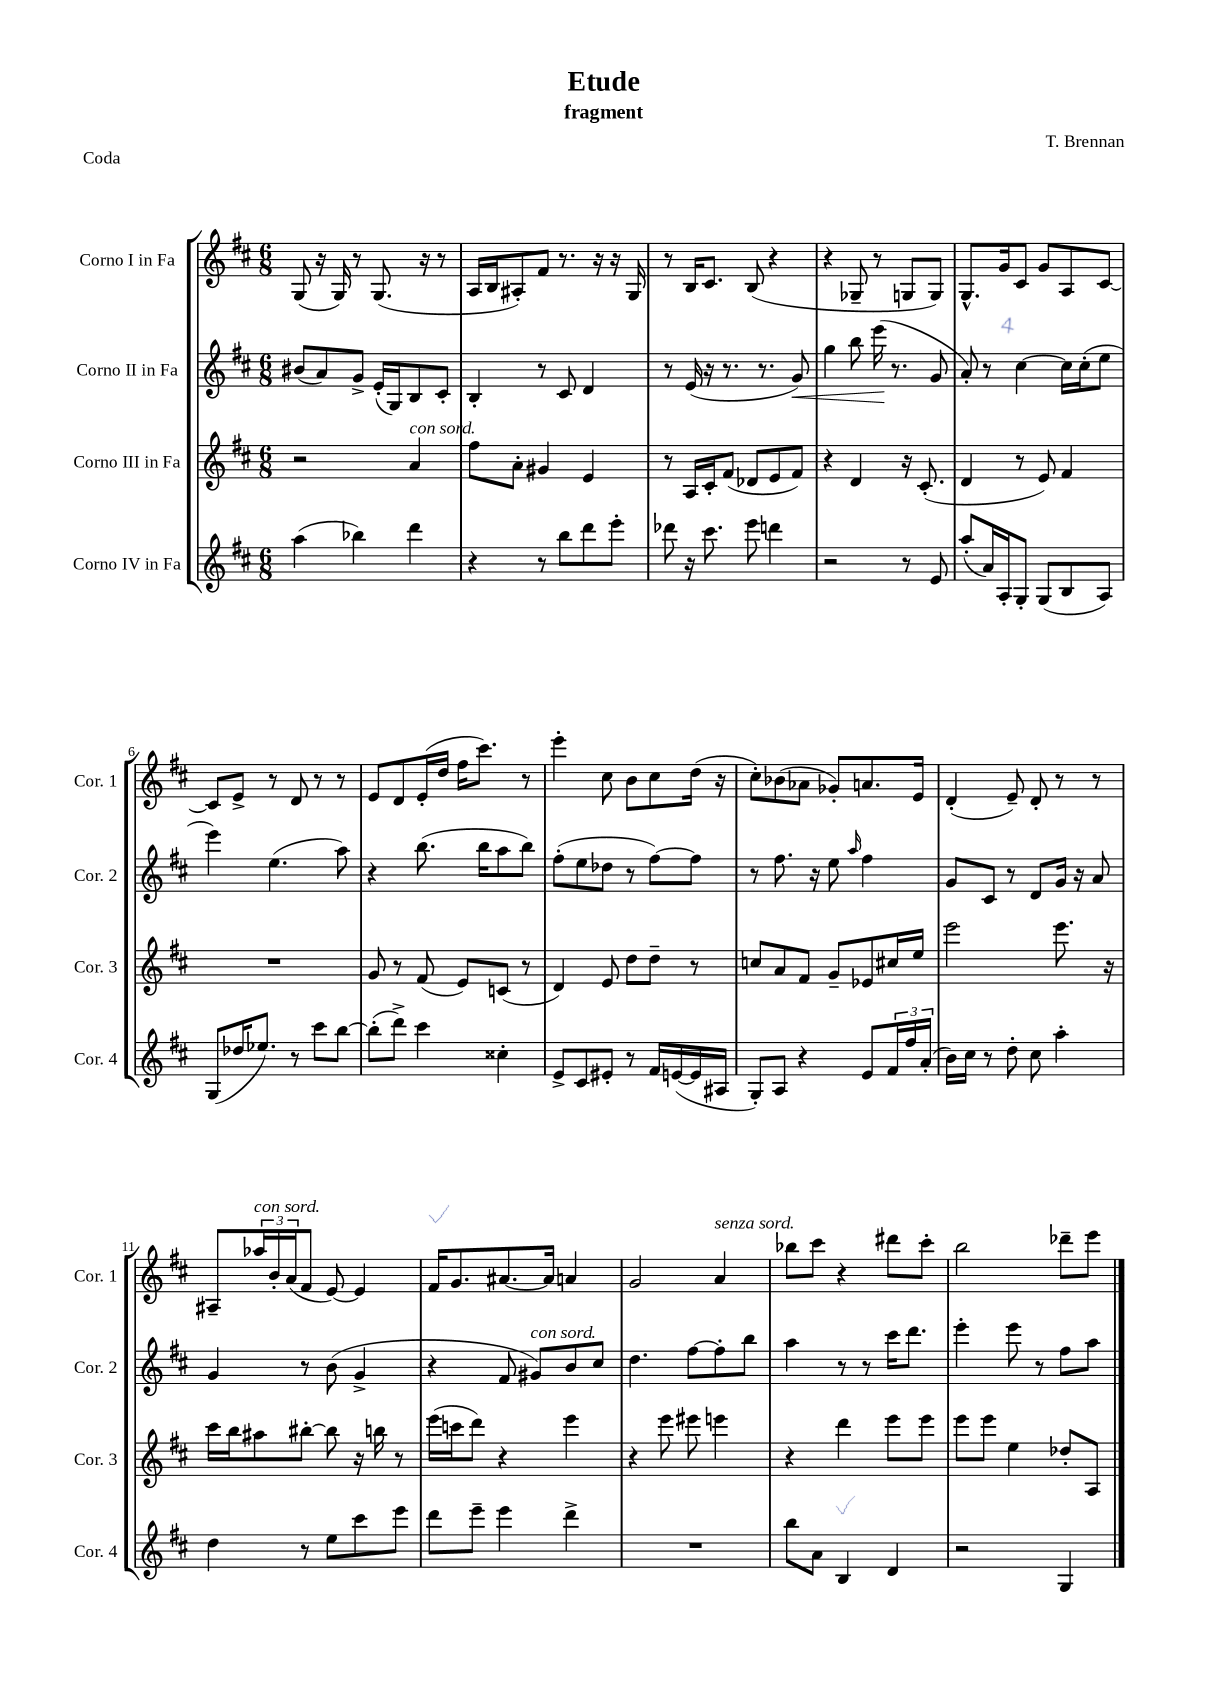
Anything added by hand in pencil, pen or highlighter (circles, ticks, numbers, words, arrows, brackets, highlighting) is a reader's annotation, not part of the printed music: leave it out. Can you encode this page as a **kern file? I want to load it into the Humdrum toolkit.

**kern	**kern	**kern	**kern
*staff4	*staff3	*staff2	*staff1
*clefG2	*clefG2	*clefG2	*clefG2
*k[f#c#]	*k[f#c#]	*k[f#c#]	*k[f#c#]
*M6/8	*M6/8	*M6/8	*M6/8
(4aa	2r	(8b#	(8G
.	.	8a)	16r
.	.	.	16G)
4bb-)	.	8g^	8r
.	.	(16e'	(8.G
.	.	16G)	.
4ddd	4a	8B	.
.	.	.	16r
.	.	8c#'	8r
=	=	=	=
4r	8ff#	4B'	16A
.	.	.	16B
.	8a'	.	8A#')
8r	4g#	8r	8f#
8bb	.	8c#	8.r
8ddd	4e	4d	.
.	.	.	16r
8eee'	.	.	16r
.	.	.	16G
=	=	=	=
8ddd-	8r	8r	8r
16r	16A	(16e	16B
8.ccc#	16c#'	16r	8.c#
.	(8f#	8.r	.
8eee	8d-	.	(8B
.	.	8.r	.
4ddd	8e	.	4r
.	8f#)	8g)	.
=	=	=	=
2r	4r	4gg	4r
.	4d	8bb	8G-~
.	.	(16eee	8r
.	.	8.r	.
8r	16r	.	8G
.	(8.c#'	.	.
8e	.	8g	8G)
=	=	=	=
(8aa'	4d	8a')	8.G^^
16a)	.	8r	.
16A'	.	.	16g
8G'	8r	[4cc#	8c#
(8G	8e)	.	8g
8B	4f#	16cc#]	8A
.	.	(16cc#'	.
8A)	.	8ee	[8c#
=	=	=	=
(8G	2.r	4eee)	8c#]
16dd-	.	.	8e^
8.ee-)	.	.	.
.	.	(4.ee	8r
8r	.	.	8d
8ccc#	.	.	8r
[8bb	.	8aa)	8r
=	=	=	=
(8bb']	8g	4r	8e
8ddd^)	8r	.	8d
4ccc#	(8f#	(8.bb	(16e'
.	.	.	16dd
.	8e)	.	16ff#
.	.	16bb	8.ccc#)
4cc##'	(8c	8aa	.
.	8r	8bb)	8r
=	=	=	=
8e^	4d)	(8ff#'	4eee'
8c#	.	8ee	.
8e#'	8e	8dd-	8cc#
8r	8dd	8r	8b
16f#	8dd~	[8ff#)	8cc#
([16e	.	.	.
16e]	8r	8ff#]	(16dd
16A#	.	.	16r
=	=	=	=
8G')	8cc	8r	8cc#')
8A	8a	8.ff#	(8b-
4r	8f#	.	8a-
.	.	16r	.
.	8g~	8ee	8g-')
.	.	16qqaa	.
8e	8e-	4ff#	8.a
24f#	16cc#	.	.
24ff#	.	.	.
.	16ee	.	16e
(24a'	.	.	.
=	=	=	=
16b)	2eee	8g	(4d'
16cc#	.	.	.
8r	.	8c#	.
8dd'	.	8r	8e~)
8cc#	.	8d	8d'
4aa'	8.eee	16g	8r
.	.	16r	.
.	.	8a	8r
.	16r	.	.
=	=	=	=
4dd	16ccc#	4g	8A#~
.	16bb	.	.
.	8aa#	.	24aa-
.	.	.	24b'
.	.	.	(24a
8r	[8bb#'	8r	8f#
8ee	8bb#]	(8b	[8e)
8ccc#	16r	4g^	4e]
.	16bb	.	.
8eee	8r	.	.
=	=	=	=
8ddd	(16eee	4r	16f#
.	16ccc	.	8.g
8eee~	8ddd)	.	.
4eee	4r	8f#	[8.a#
.	.	8g#)	.
.	.	.	16a#]
4ddd^	4eee	8b	4a
.	.	8cc#	.
=	=	=	=
2.r	4r	4.dd	2g
.	8eee	.	.
.	8eee#	[8ff#	.
.	4eee	8ff#']	4a
.	.	8bb	.
=	=	=	=
8bb	4r	4aa	8bb-
8a	.	.	8ccc#
4B	4ddd	8r	4r
.	.	8r	.
4d	8eee	16ccc#	8ddd#
.	.	8.ddd	.
.	8eee	.	8ccc#'
=	=	=	=
2r	8eee	4eee'	2bb
.	8eee	.	.
.	4ee	8eee	.
.	.	8r	.
4G	8dd-'	8ff#	8ddd-~
.	8A	8aa	8eee
==	==	==	==
*-	*-	*-	*-
